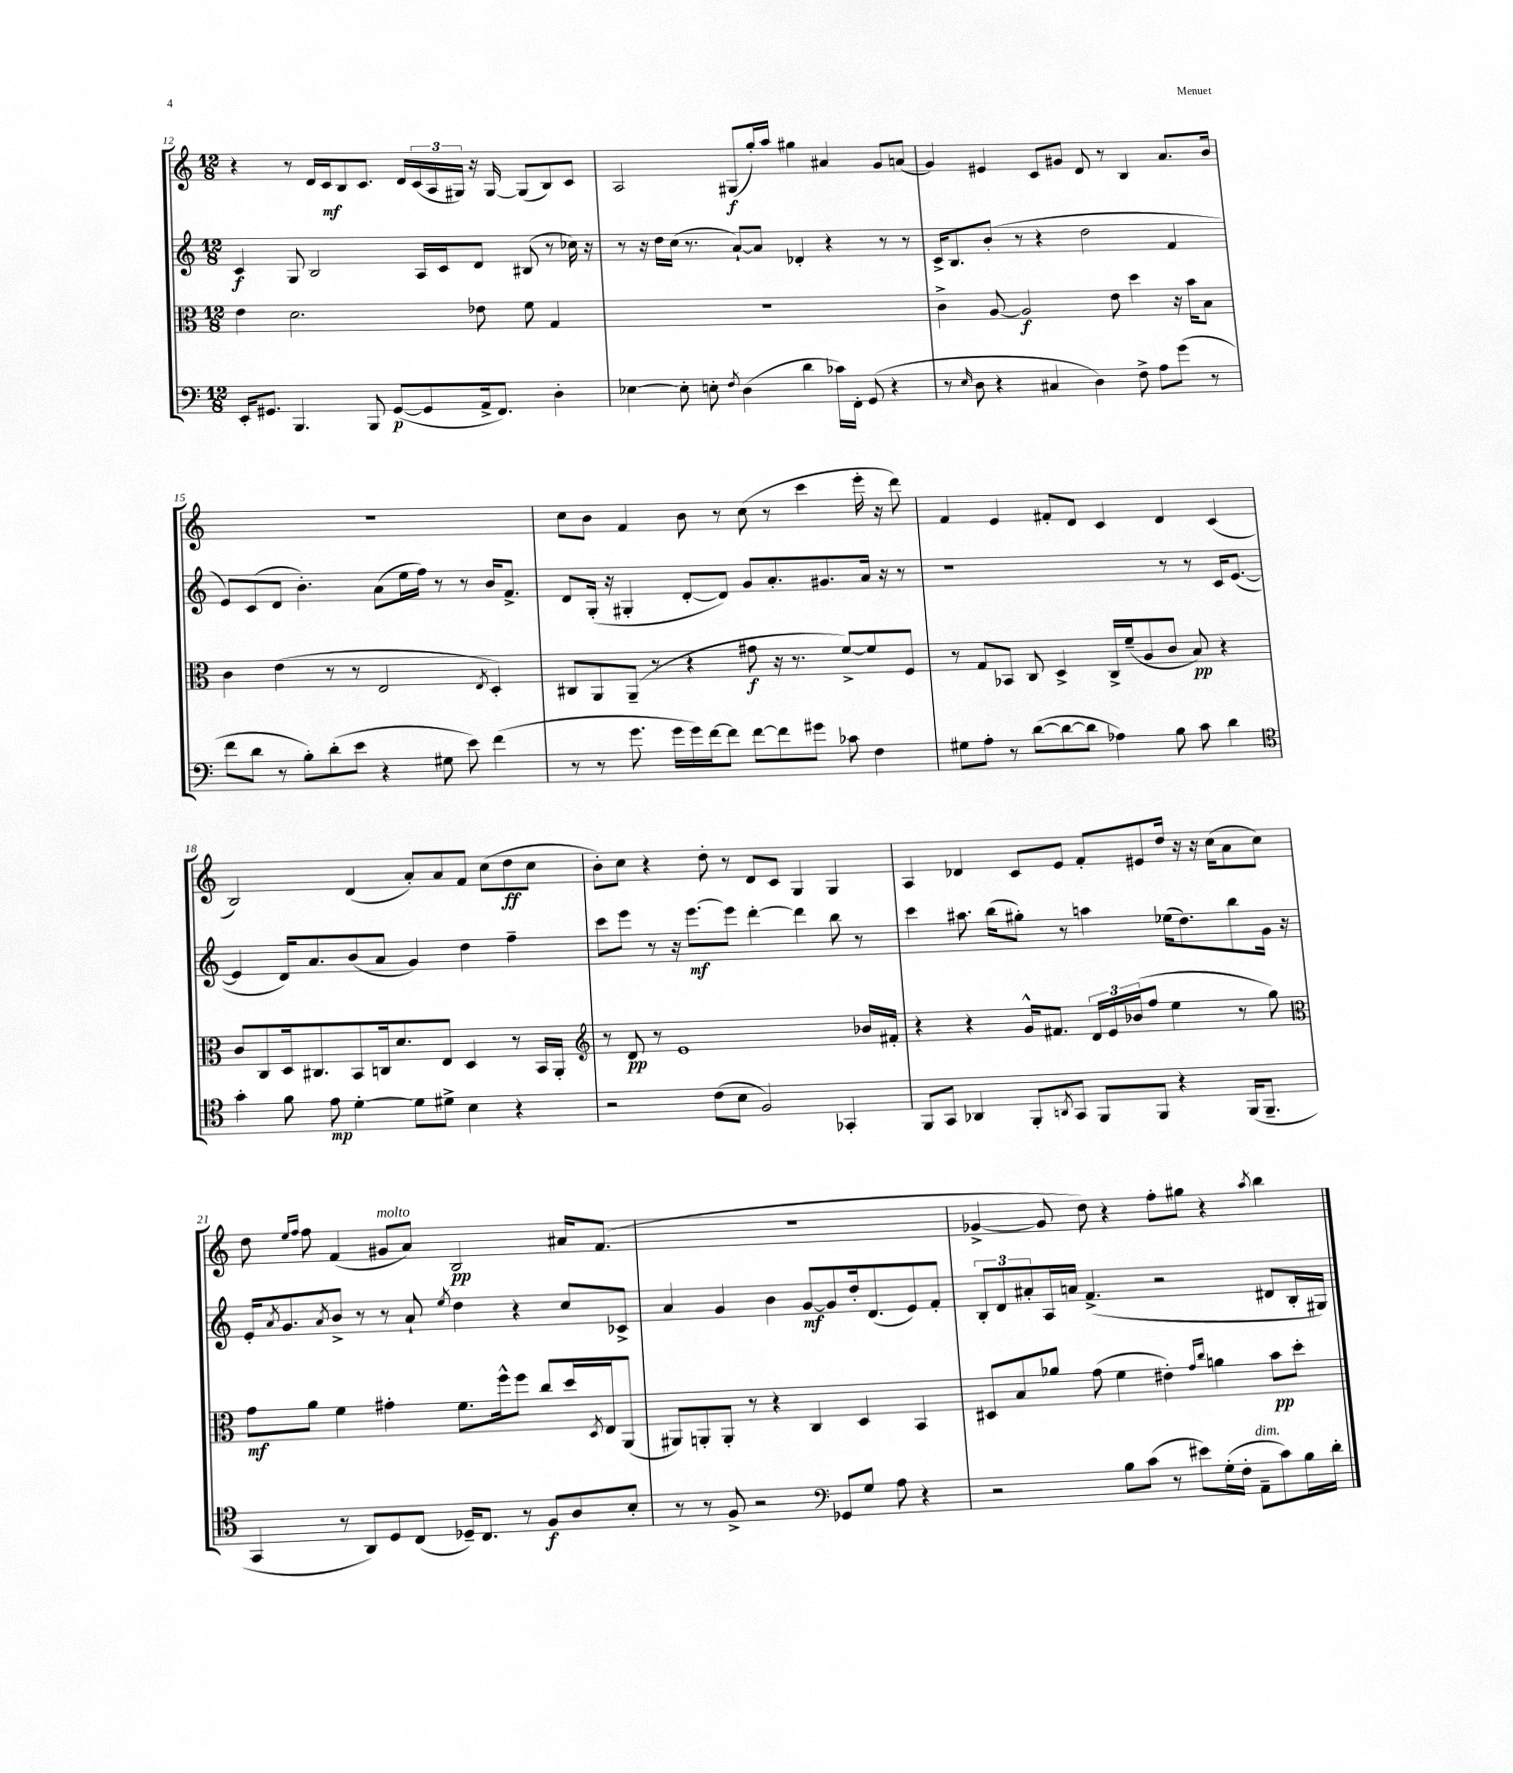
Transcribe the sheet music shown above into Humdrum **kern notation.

**kern	**dynam	**kern	**dynam	**kern	**dynam	**kern	**dynam
*part4	*part4	*part3	*part3	*part2	*part2	*part1	*part1
*staff4	*staff4	*staff3	*staff3	*staff2	*staff2	*staff1	*staff1
*clefF4	*	*clefC3	*	*clefG2	*	*clefG2	*
*k[]	*	*k[]	*	*k[]	*	*k[]	*
*M12/8	*	*M12/8	*	*M12/8	*	*M12/8	*
=12	=12	=12	=12	=12	=12	=12	=12
16EE'/KL	.	4e\	.	4c/	f	4r	.
8.GG#X/J	.	.	.	.	.	.	.
4.BBB/	.	2.d\	.	8G/	.	8r	.
.	.	.	.	2B/	.	16d/LL	.
.	.	.	.	.	.	16c/J	mf
.	.	.	.	.	.	8B/	.
8BBB/	.	.	.	.	.	8.c/J	.
([8GG#/L	p	.	.	.	.	.	.
.	.	.	.	.	.	16d/LL	.
8GG#/]	.	.	.	16A/LL	.	(24c/	.
.	.	.	.	.	.	24A/	.
.	.	.	.	16c/J	.	.	.
.	.	.	.	.	.	24G#X/JJ)	.
16AA^/k	.	8e-X\	.	8d/J	.	16r	.
8.FF/J)	.	.	.	.	.	[16G#/	.
.	.	8f\	.	(8B#X/	.	(8G#/L]	.
4D'\	.	4G/	.	8r	.	8B/)	.
.	.	.	.	16cc-X\)	.	8c/J	.
.	.	.	.	16r	.	.	.
=13	=13	=13	=13	=13	=13	=13	=13
[4E-X\	.	1.r	.	8r	.	2A/	.
.	.	.	.	16r	.	.	.
.	.	.	.	16dd\LL	.	.	.
8E-'\]	.	.	.	(16cc\JJ	.	.	.
.	.	.	.	8.r	.	.	.
8En'\	.	.	.	.	.	.	.
8qF/	.	.	.	.	.	.	.
(4D\	.	.	.	[8a`/L)	.	(8G#X/L	f
.	.	.	.	8a/J]	.	16gg'/L)	.
.	.	.	.	.	.	16aa/JJ	.
4d\	.	.	.	4d-X'/	.	4gg#X\	.
16c-X\LL)	.	.	.	4r	.	4a#X/	.
16FF'\JJ	.	.	.	.	.	.	.
(8GG/	.	.	.	.	.	.	.
4r	.	.	.	8r	.	8g/L	.
.	.	.	.	8r	.	(8an/J	.
=14	=14	=14	=14	=14	=14	=14	=14
8r	.	4c^\	.	16c^/KL	.	4g/)	.
.	.	.	.	8.B/	.	.	.
16qqE/	.	.	.	.	.	.	.
8D\	.	.	.	.	.	.	.
4r	.	[8A/	.	(8b'/J	.	4e#X/	.
.	.	2A/]	f	8r	.	.	.
4C#X/	.	.	.	4r	.	8c/L	.
.	.	.	.	.	.	8g#X/J	.
4D\)	.	.	.	2dd\	.	8d/	.
.	.	8e\	.	.	.	8r	.
8F^\	.	4dd\	.	.	.	4B/	.
8A\L	.	.	.	.	.	.	.
(8g\J	.	16r	.	4f/	.	8.a/L	.
.	.	16b\KL	.	.	.	.	.
8r	.	8B\J	.	.	.	.	.
.	.	.	.	.	.	16b/Jk	.
!!LO:LB:g=z
=15	=15	=15	=15	=15	=15	=15	=15
8f\L	.	4c\	.	8e/L)	.	1.r	.
8d\J	.	.	.	(8c/	.	.	.
8r	.	(4e\	.	8d/J	.	.	.
8B'\L)	.	.	.	4.b'\)	.	.	.
(8d'\	.	8r	.	.	.	.	.
8e\J	.	8r	.	.	.	.	.
4r	.	2E/	.	(8a\L	.	.	.
.	.	.	.	16ee\L	.	.	.
.	.	.	.	16ff\JJ)	.	.	.
8G#X\	.	.	.	8r	.	.	.
8e\)	.	.	.	8r	.	.	.
.	.	8qE/	.	.	.	.	.
(4f\	.	4D'/)	.	16b/KL	.	.	.
.	.	.	.	8.f^/J	.	.	.
=16	=16	=16	=16	=16	=16	=16	=16
8r	.	8C#X/L	.	8d/L	.	8cc\L	.
8r	.	8AA/	.	(16G'/Jk	.	8b\J	.
.	.	.	.	16r	.	.	.
8.g\	.	(8AA~/J	.	4G#X'/	.	4f/	.
.	.	8r	.	.	.	.	.
16g\LL	.	.	.	.	.	.	.
16g\)	.	4r	.	[8d'/L	.	8b\	.
[16f\J	.	.	.	.	.	.	.
8f\J]	.	.	.	8d/J])	.	8r	.
[8f\L	.	8g#X\	f	8g/L	.	(8cc\	.
8f\]	.	16r	.	8.a'/	.	8r	.
.	.	8.r	.	.	.	.	.
8g#X\J	.	.	.	.	.	4ccc\	.
.	.	.	.	8.g#X/	.	.	.
8c-X\	.	[8f^/L)	.	.	.	.	.
4F\	.	8f/]	.	16a/Jk	.	16eee'\	.
.	.	.	.	16r	.	16r	.
.	.	8F/J	.	8r	.	8ddd\)	.
=17	=17	=17	=17	=17	=17	=17	=17
8G#X\L	.	8r	.	1r	.	4f/	.
8A'\J	.	8G/L	.	.	.	.	.
8r	.	8BB-X/J	.	.	.	4e/	.
([8d\L	.	8C/	.	.	.	.	.
8d\_	.	4D^/	.	.	.	8f#X'/L	.
8d\J]	.	.	.	.	.	8d/J	.
4A-X\)	.	16C^/LL	.	.	.	4c/	.
.	.	(16f~/J	.	.	.	.	.
.	.	8A/	.	.	.	.	.
8B\	.	8c/J	.	8r	.	4d/	.
8c\	.	8B/)	pp	8r	.	.	.
4d\	.	4r	.	16c/KL	.	(4c/	.
.	.	.	.	([8.e/J	.	.	.
!!LO:LB:g=z
=18	=18	=18	=18	=18	=18	=18	=18
*clefC4	*	*	*	*	*	*	*
4g'\	.	8c/L	.	4e/]	.	2B/)	.
.	.	8C/	.	.	.	.	.
8f\	.	16D/k	.	16d/KL)	.	.	.
.	.	8.C#X/	.	8.a/	.	.	.
8e\	mp	.	.	.	.	.	.
[4d'\	.	8BB/	.	(8b/	.	(4d/	.
.	.	16Cn/k	.	8a/J	.	.	.
.	.	8.d/	.	.	.	.	.
8d\L]	.	.	.	4g/)	.	8a'/L)	.
8d#X^\J	.	8E/J	.	.	.	8a/	.
4B\	.	4D/	.	4dd\	.	8f/J	.
.	.	.	.	.	.	(8cc\L	.
4r	.	8r	.	4ff~\	.	8dd\	ff
.	.	16BB/LL	.	.	.	8cc\J	.
.	.	16AA'/JJ	.	.	.	.	.
=19	=19	=19	=19	=19	=19	=19	=19
*	*	*clefG2	*	*	*	*	*
2r	.	8r	.	8ccc\L	.	8b'\L)	.
.	.	8d/	pp	8eee\J	.	8cc\J	.
.	.	8r	.	8r	.	4r	.
.	.	1e	.	16r	.	.	.
.	.	.	.	[8.eee\L	mf	.	.
(8c\L	.	.	.	.	.	8dd'\	.
8B\J	.	.	.	8eee\J]	.	8r	.
2F/)	.	.	.	[4ddd'\	.	8d/L	.
.	.	.	.	.	.	8c/J	.
.	.	.	.	4ddd\]	.	4G/	.
4GG-X'/	.	.	.	8bb\	.	4G/	.
.	.	16b-X/LL	.	8r	.	.	.
.	.	16f#X'/JJ	.	.	.	.	.
=20	=20	=20	=20	=20	=20	=20	=20
8FF/L	.	4r	.	4ccc\	.	4A/	.
8GG/J	.	.	.	.	.	.	.
4AA-X/	.	4r	.	8.aa#X\	.	4d-X/	.
.	.	.	.	(16bb\KL	.	.	.
8FF'/L	.	16g^^/KL	.	8gg#X'\J)	.	8c/L	.
.	.	8.f#X/J	.	.	.	.	.
8qAAn/	.	.	.	.	.	.	.
8GG/J	.	.	.	8r	.	8e/J	.
8FF/L	.	24d/LL	.	4aan\	.	8f'/L	.
.	.	24e/	.	.	.	.	.
.	.	(24b-X/J	.	.	.	.	.
8FF/J	.	8ff/J	.	.	.	8e#X/	.
4r	.	4ee\	.	(16ee-X\KL	.	16dd/Jk	.
.	.	.	.	8.dd\)	.	16r	.
.	.	.	.	.	.	16r	.
.	.	.	.	.	.	(16cc\KL	.
(16FF/KL	.	8r	.	8bb\	.	8a\	.
8.FF~/J	.	.	.	.	.	.	.
.	.	8gg\)	.	16g\Jk	.	8cc\J)	.
.	.	.	.	16r	.	.	.
!!LO:LB:g=z
=21	=21	=21	=21	=21	=21	=21	=21
*	*	*clefC3	*	*	*	*	*
4GG/	.	8g\L	mf	16e'/KL	.	8dd\	.
.	.	.	.	8qa/	.	.	.
.	.	.	.	8.g/	.	.	.
.	.	.	.	.	.	16qqee/LL	.
.	.	.	.	.	.	16qqff/JJ	.
.	.	8a\J	.	.	.	8ff\	.
.	.	.	.	8qa/	.	.	.
8r	.	4f\	.	8b^/J	.	(4f/	.
8AA/L)	.	.	.	8r	.	.	.
!	!	!	!	!	!	!LO:TX:a:i:t=molto	!
8D/	.	4g#X'\	.	8r	.	8g#X/L	.
(8C/J	.	.	.	8a`/	.	8a/J)	.
.	.	.	.	8qee/	.	.	.
16D-X~/KL)	.	8.f\L	.	4dd\	.	2B/	pp
8.C/J	.	.	.	.	.	.	.
.	.	16ff^^\k	.	.	.	.	.
8r	.	8ff\J	.	4r	.	.	.
8F/L	f	8cc/L	.	.	.	.	.
8A/	.	16dd/L	.	8cc/L	.	16a#X/KL	.
.	.	8qD/	.	.	.	.	.
.	.	16E/J	.	.	.	(8.f/J	.
8B'/J	.	(8AA/J	.	8c-X^/J	.	.	.
=22	=22	=22	=22	=22	=22	=22	=22
8r	.	8AA#X/L)	.	4a/	.	1.r	.
8r	.	8AAn'/	.	.	.	.	.
8F^/	.	8AA'/J	.	4g/	.	.	.
2r	.	8r	.	.	.	.	.
.	.	4r	.	4b\	.	.	.
.	.	4C/	.	[8g/L	mf	.	.
*clefF4	*	*	*	*	*	*	*
8GG-X/L	.	.	.	8g/]	.	.	.
8G/J	.	4D/	.	16dd'/k	.	.	.
.	.	.	.	(8.d/	.	.	.
8A\	.	.	.	.	.	.	.
4r	.	4BB/	.	8e/)	.	.	.
.	.	.	.	8f'/J	.	.	.
=23	=23	=23	=23	=23	=23	=23	=23
2r	.	8D#X/L	.	12B'/L	.	[4g-X^/	.
.	.	.	.	12d/	.	.	.
.	.	8B/	.	.	.	.	.
.	.	.	.	12a#X'/	.	.	.
.	.	8a-X/J	.	16A/L	.	8g-/]	.
.	.	.	.	16an/JJ	.	.	.
.	.	(8g\	.	(4.f^/	.	8dd\)	.
8B\L	.	4f\	.	.	.	4r	.
(8c\J	.	.	.	.	.	.	.
8r	.	4e#X'\)	.	2r	.	8ff'\L	.
8e#X\L)	.	.	.	.	.	8gg#X\J	.
.	.	16qqg/LL	.	.	.	.	.
.	.	16qqcc/JJ	.	.	.	.	.
(16G'\L	.	4an\	.	.	.	4r	.
16F'\JJ	.	.	.	.	.	.	.
!LO:TX:a:i:t=dim.	!	!	!	!	!	!	!
8AA~\L	.	.	.	.	.	.	.
.	.	.	.	.	.	8qaa/	.
8c\)	.	8b\L	pp	8d#X/L	.	4bb\	.
16B\L	.	8dd'\J	.	16B'/L	.	.	.
16d'\JJ	.	.	.	16G#X/JJ)	.	.	.
==	==	==	==	==	==	==	==
*-	*-	*-	*-	*-	*-	*-	*-
